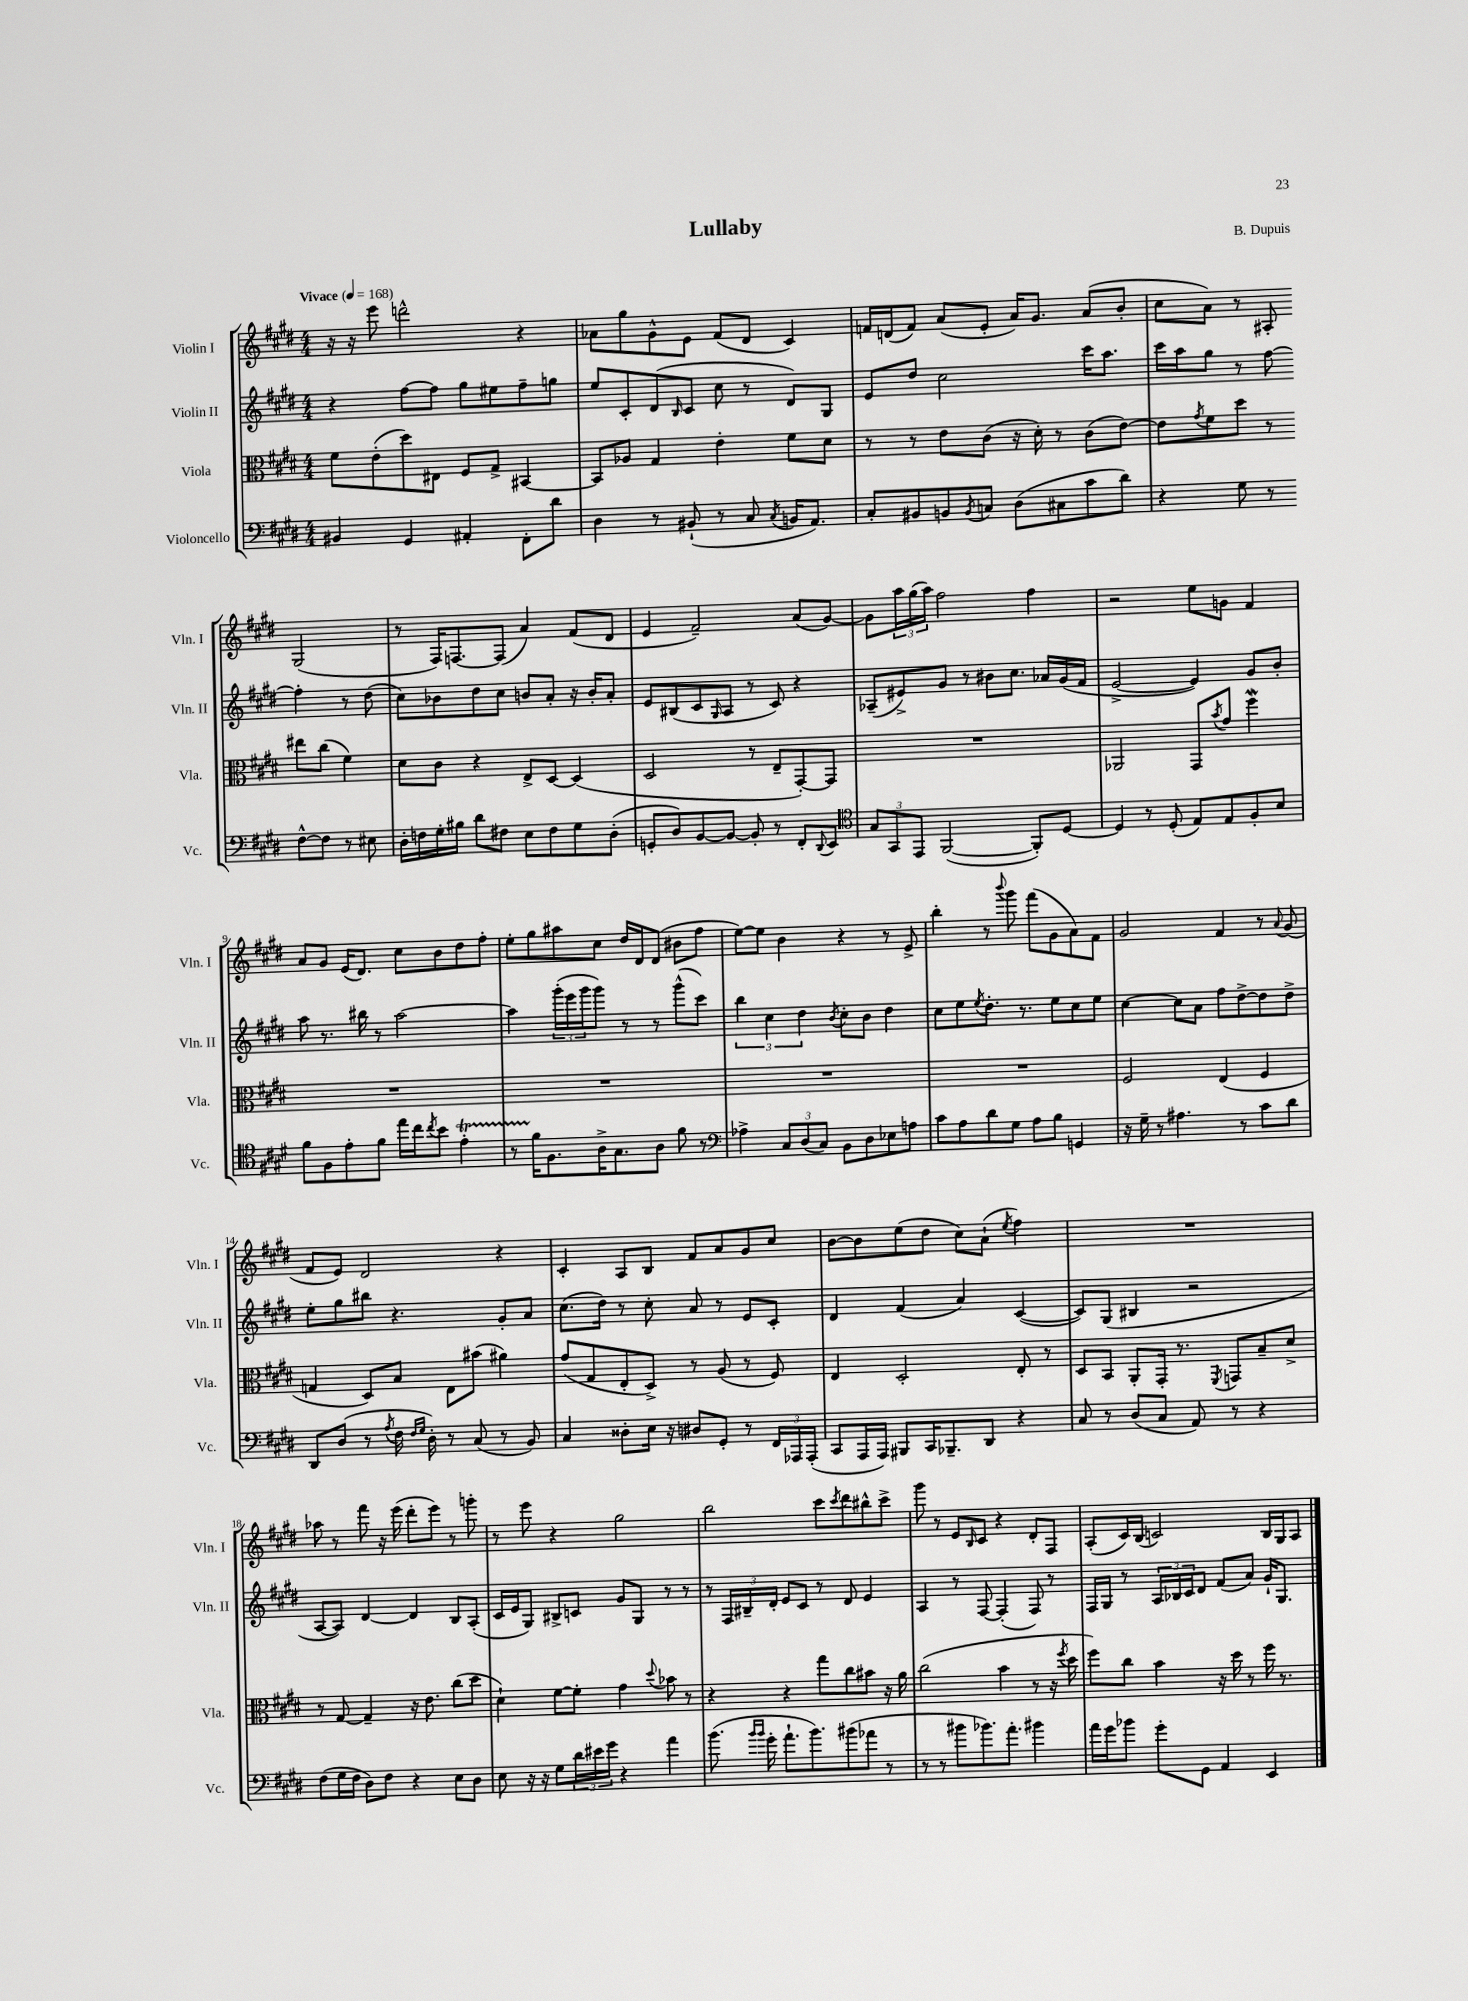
\header { title = "Lullaby" composer = "B. Dupuis" }
<<
\new StaffGroup <<
\new Staff = "s0" \with { instrumentName = "Violin I" shortInstrumentName = "Vln. I" } {
    \clef treble \key e \major \numericTimeSignature \time 4/4 \tempo "Vivace" 4 = 168
    r16 r16 e'''8 d'''2-^ r4 |
    aes'8 gis''8 gis'8-^ e'8 fis'8( dis'8 cis'4) |
    f'16 d'16( f'8) a'8( e'8-. a'16) gis'8. a'8( b'8-. |
    cis''8 a'8) r8 ais8-. gis2( |
    r8 fis16) f8.~ f8( a'4) fis'8( dis'8 |
    e'4 fis'2--) a'8( gis'8~) |
    gis'8 \tuplet 3/2 { a''16 gis''16( a''16) } fis''2 fis''4 |
    r2 e''8 g'8 fis'4 |
    a'8 gis'8 e'16( dis'8.) cis''8 b'8 dis''8 fis''8-. |
    e''8-. gis''8 ais''8 cis''8 dis''16 dis'16 dis'8( bis'8 fis''8 |
    e''8~) e''8 b'4 r4 r8 e'8-> |
    b''4-. r8 \appoggiatura { b'''8 } gis'''8 fis'''8( gis'8 a'8) fis'8 |
    gis'2 fis'4 r8 \appoggiatura { a'8 } gis'8( |
    fis'8 e'8) dis'2 r4 |
    cis'4-. a8 b8 fis'8 a'8 gis'8 cis''8 |
    b'8~ b'8 e''8( dis''8 cis''8) a'8-!( \acciaccatura { e''8 } fis''4) |
    R1 |
    aes''8 r8 fis'''8 r16 e'''16( dis'''8-. e'''8) r8 g'''8-. |
    r8 e'''8 r4 gis''2 |
    b''2 cis'''8 \acciaccatura { cis'''8 } dis'''8 bis''8-^ cis'''8-> |
    gis'''8 r8 e'8 \grace { b16 } cis'8 r4 dis'8-. fis8 |
    a8-.( cis'16) b16( c'2) b16 gis16 a8 \bar "|." |
}
\new Staff = "s1" \with { instrumentName = "Violin II" shortInstrumentName = "Vln. II" } {
    \clef treble \key e \major \numericTimeSignature \time 4/4
    r4 fis''8~ fis''8 gis''8 eis''8 fis''8-- g''8 |
    e''8 cis'8-. dis'8( \grace { b16 } cis'8 cis''8 r8 dis'8) gis8 |
    e'8 dis''8 cis''2 cis'''16 a''8. |
    cis'''16 a''16 gis''8 r8 fis''8~ fis''4-. r8 dis''8( |
    cis''8) bes'8 dis''8 cis''8 b'8 a'8-. r16 b'16-. a'8-. |
    e'8 bis8( cis'8 \grace { gis16 } a8 r8 cis'8) r4 |
    aes8--( eis'8->) gis'8 r8 bis'8 cis''8. aes'16 gis'16( fis'16 |
    e'2~-> e'4) gis'8 b'8-. |
    a''8 r8. bis''16 r8 a''2~ |
    a''4 \tuplet 3/2 { gis'''16-.( e'''16 gis'''16 } gis'''8) r8 r8 gis'''8-^( cis'''8) |
    \tuplet 3/2 { b''4 cis''4 dis''4 } \acciaccatura { b'8 } cis''8-. b'8 dis''4 |
    cis''8 e''8 \acciaccatura { e''8 } dis''8.-. r8. e''8 cis''8 e''8 |
    cis''4~ cis''8 a'8 fis''8 dis''8~-> dis''8 dis''8-> |
    e''8-. gis''8 bis''8 r4. gis'8-. a'8 |
    cis''8.( dis''16) r8 cis''8-. a'8 r8 e'8 cis'8-. |
    dis'4 fis'4( a'4) cis'4~( |
    cis'8) gis8( bis4 r2 |
    a8~ a8) dis'4~ dis'4 b8 a8-.( |
    cis'16 e'16 gis8) bis8-> c'8 gis'8 gis8 r8 r8 |
    r8 \tuplet 3/2 { fis16 bis16-- dis'16-. } e'8 cis'8 r8 dis'8 e'4 |
    a4 r8 fis8~ fis4-.( fis8) r8 |
    fis16 gis16 r8 \tuplet 3/2 { a16 bes16 cis'16 } dis'8 fis'8( a'8) gis'16-! gis8. \bar "|." |
}
\new Staff = "s2" \with { instrumentName = "Viola" shortInstrumentName = "Vla." } {
    \clef alto \key e \major \numericTimeSignature \time 4/4
    fis'8 e'8-.( dis''8) eis8 fis8 gis8-> bis,4~ |
    bis,8 aes8 gis4 e'4-. fis'8 dis'8 |
    r8 r8 e'8 cis'8( r16 dis'16-.) r8 cis'8( e'8~) |
    e'8 \acciaccatura { gis'8 } fis'8 dis''8 r8 eis''8 cis''8( fis'4) |
    dis'8 cis'8 r4 e8-> dis8~ dis4( |
    dis2 r8 e8-- gis,8~-.) gis,8 |
    R1 |
    aes,2 gis,8 \acciaccatura { b'8 } gis'8 fis''4\mordent |
    R1 |
    R1 |
    R1 |
    R1 |
    fis2 e4( fis4 |
    g4 dis8) b8 e8 bis'8( ais'4) |
    gis'8( gis8 e8-. dis8->) r8 a8( r8 fis8) |
    e4 dis2-. e8-. r8 |
    dis8 b,8 a,8-. gis,16-. r8. \acciaccatura { fis,8 } g,8 b8-- dis'8-> |
    r8 gis8~ gis4-- r16 e'8. cis''8( dis''8 |
    dis'4-!) fis'8~ fis'8-. gis'4 \appoggiatura { dis''8 } bes'8 r8 |
    r4 r4 gis''8 cis''8 bis'8 r16 a'16 |
    cis''2( b'4 r8 r16 \acciaccatura { fis''8 } dis''16 |
    fis''8) cis''8 b'4 r16 dis''16 r8 fis''16 r8. \bar "|." |
}
\new Staff = "s3" \with { instrumentName = "Violoncello" shortInstrumentName = "Vc." } {
    \clef bass \key e \major \numericTimeSignature \time 4/4
    bis,4 gis,4 ais,4-. fis,8-. dis'8 |
    dis4 r8 bis,8-!( r8 cis8 \acciaccatura { cis8 } b,16 a,8.) |
    cis8-. bis,8 b,8 \acciaccatura { b,8 } c8 dis8( cis8 cis'8 dis'8) |
    r4 gis8 r8 fis8~-^ fis8 r8 eis8 |
    dis16-. f16 gis16-. bis16 dis'8 fis8 e8 fis8 gis8 dis8-.( |
    g,8-. dis8) b,8~ b,8~ b,8-. r8 fis,8-. \appoggiatura { dis,8 } e,8 |
    \clef tenor \tuplet 3/2 { gis8 gis,8 e,8 } fis,2~( fis,8-.) dis8~ |
    dis4 r8 dis8-.( e8) e8 fis8-. b8 |
    fis'8 fis8 e'8-. fis'8 e''16 cis''16 \acciaccatura { cis''8 } b'8 e'4-.\startTrillSpan |
    r8 fis'16\stopTrillSpan fis8. a16-> gis8. a8 fis'8 r8 |
    \clef bass aes4-> \tuplet 3/2 { cis8 dis8( cis8) } b,8 dis8 ees8 a8 |
    cis'8 a8 dis'8 gis8 a8 b8 g,4 |
    r16 gis16-- r8 ais4. r8 cis'8 dis'8 |
    dis,8 dis8( r8 \acciaccatura { a8 } fis16 \grace { fis16 gis16 } dis16-.) r8 cis8( r8 b,8) |
    cis4 disis8-. e16 r16 dis8 gis,8-. r8 \tuplet 3/2 { fis,16 aes,,16 aes,,16-.( } |
    cis,8 a,,16 a,,16) bis,,8 cis,16 bes,,8.-- dis,8 r4 |
    cis8 r8 dis8( cis8 a,8) r8 r4 |
    fis8( gis16 fis16 dis8) fis8 r4 e8 dis8 |
    e8 r16 r16 gis8 \tuplet 3/2 { dis'16 eis'16 gis'16 } r4 a'4 |
    b'8.( \grace { b'16 b'16 } gis'16-. a'8.-! b'8.) bis'8( aes'8 r8 |
    r8 r8 bis'8 bes'8.) a'8.-. bis'4 |
    a'16 gis'16 bes'8 gis'8-. gis,8 a,4 e,4 \bar "|." |
}
>>
>>
